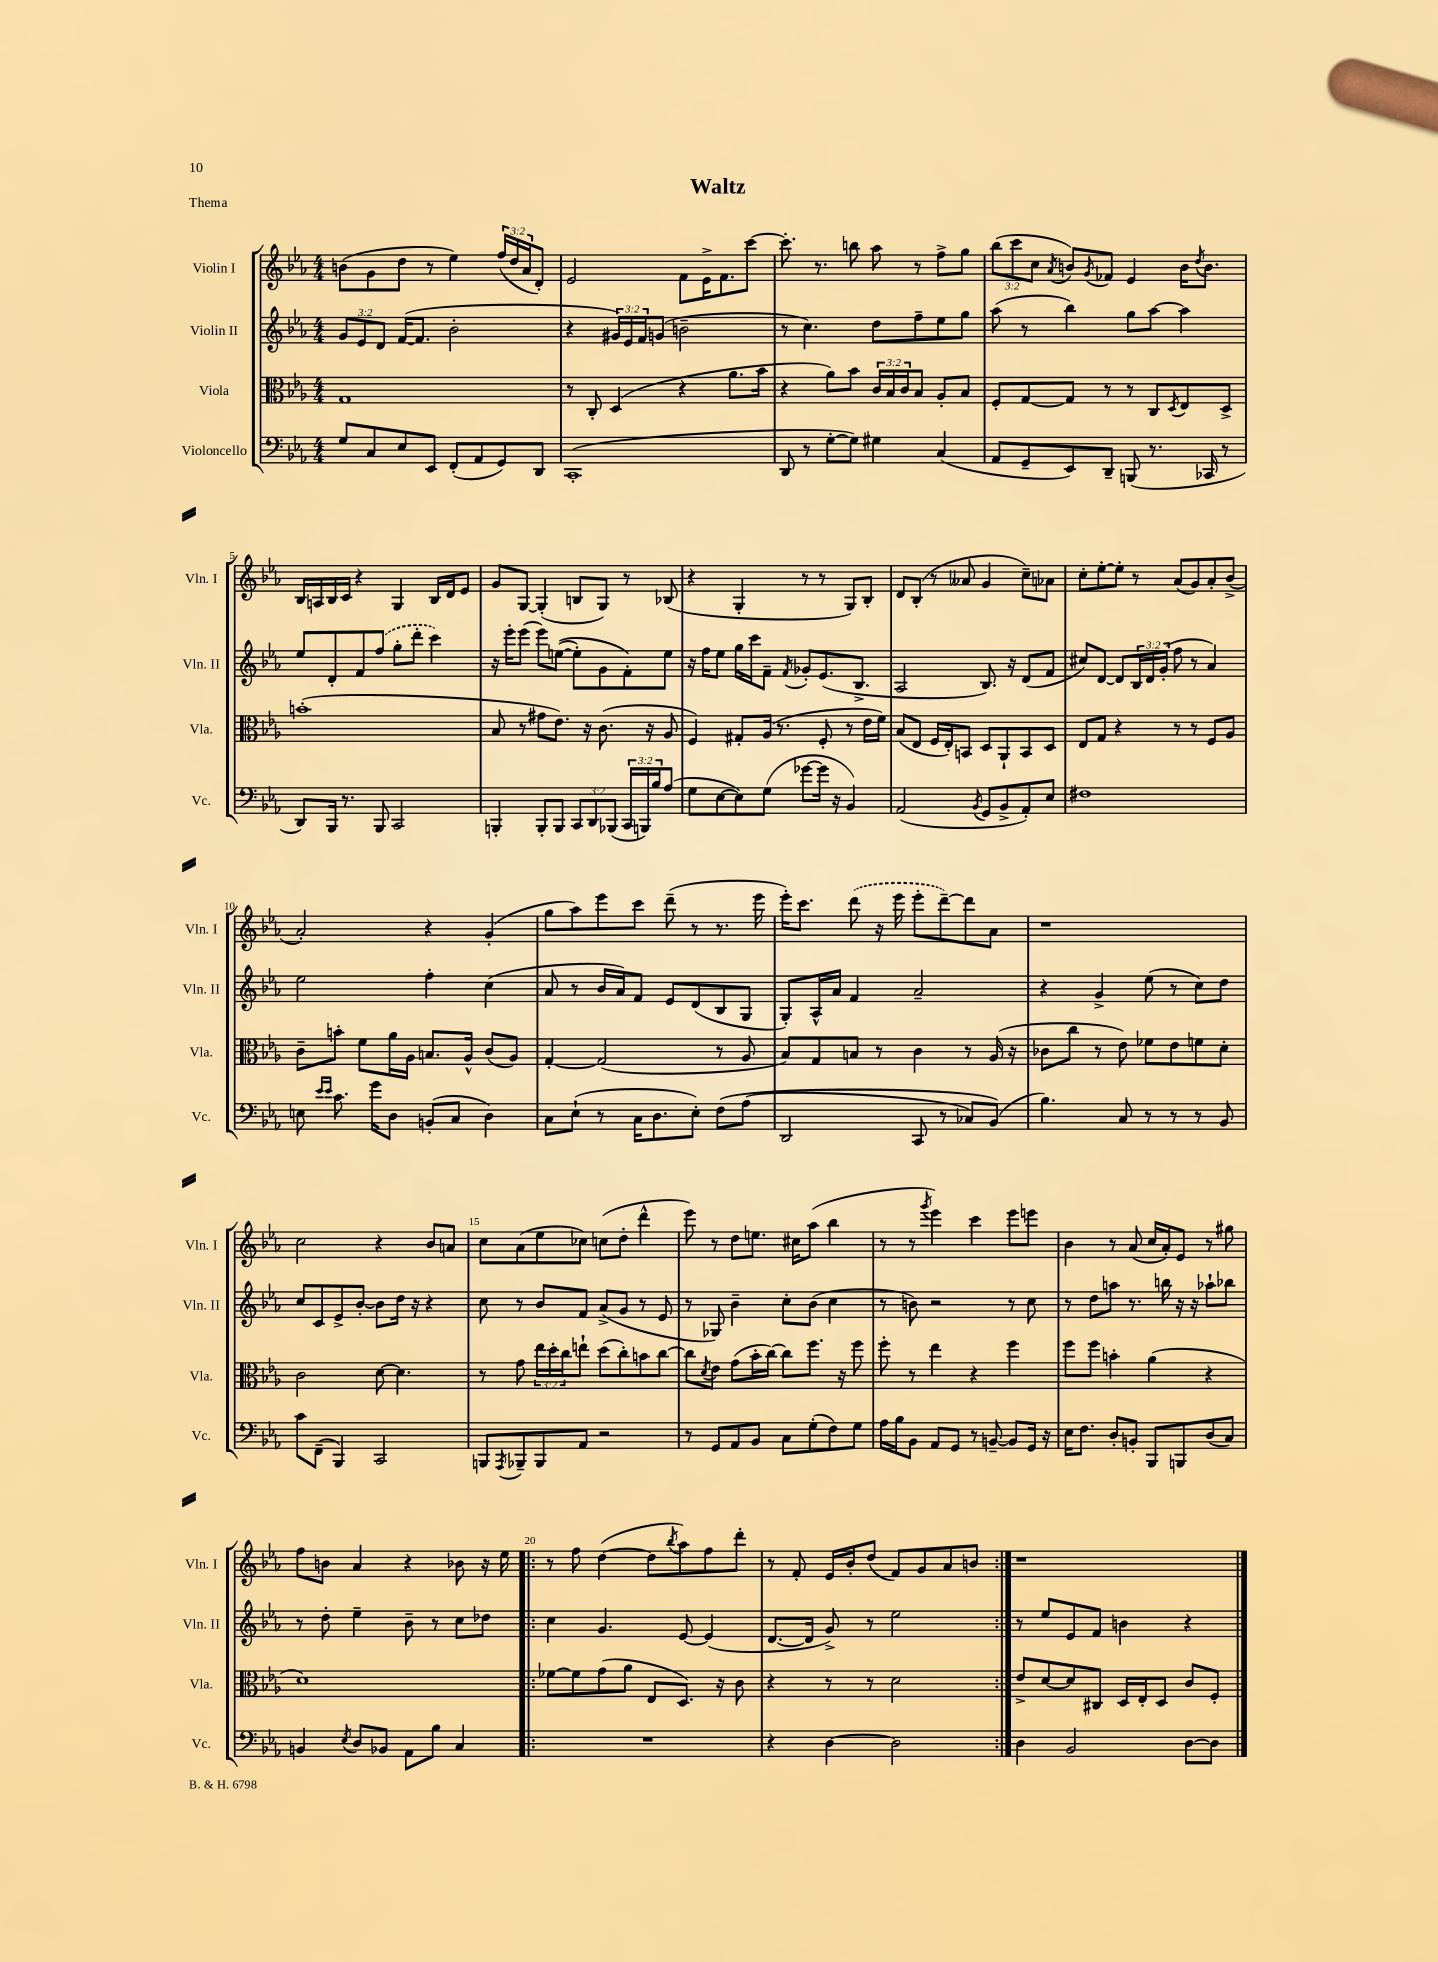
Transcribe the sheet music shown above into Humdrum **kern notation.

**kern	**kern	**kern	**kern
*staff4	*staff3	*staff2	*staff1
*clefF4	*clefC3	*clefG2	*clefG2
*k[b-e-a-]	*k[b-e-a-]	*k[b-e-a-]	*k[b-e-a-]
*M4/4	*M4/4	*M4/4	*M4/4
8G	1G	12g	(8b
.	.	12e-	.
8C	.	.	8g
.	.	12d	.
8E-	.	([16f	8dd
.	.	8.f]	.
8EE-	.	.	8r
(8FF'	.	2b-'	4ee-)
8AA-	.	.	.
8GG)	.	.	(24ff
.	.	.	24dd
.	.	.	24a-
8DD	.	.	8d')
=	=	=	=
(1CC'	8r	4r	2e-
.	8C'	.	.
.	(4D	24g#)	.
.	.	24e-	.
.	.	24f	.
.	.	(8g	.
.	4r	2b~	8f
.	.	.	16e-^
.	.	.	8.f
.	8.a-	.	.
.	.	.	[8ccc
.	16b-	.	.
=	=	=	=
8DD	4r	8r	8.ccc']
8r	.	4.cc)	.
.	.	.	8.r
[8G'	8a-)	.	.
8G])	8b-	.	8bb
4G#	24c	8dd	8aa-
.	24B-	.	.
.	24c	.	.
.	8B-	8ff~	8r
(4C	8A-'	8ee-	8ff^
.	8B-	8gg	8gg
=	=	=	=
8AA-	8F'	(8aa-	(12bb-
.	.	.	12ccc
8GG~	[8G	8r	.
.	.	.	12cc
.	.	.	8qa-
8EE-)	8G]	4bb-)	8b)
.	.	.	8qg
8DD~	8r	.	8f-
(8BBB	8r	8gg	4e-
8.r	8C	[8aa-	.
.	8qD	.	.
.	8E-	4aa-]	16b
.	.	.	8qdd
16CC-	.	.	8.b
8r	8D^	.	.
=	=	=	=
8DD)	(1b'	8ee-	16B-
.	.	.	16A
16BBB-	.	8d'	16B-
8.r	.	.	16c
.	.	8f	4r
8BBB-	.	(8ff	.
2CC	.	8gg'	4G
.	.	8ddd'	.
.	.	4ccc)	16B-
.	.	.	16d
.	.	.	8e-
=	=	=	=
4BBB'	8B-	16r	8g
.	.	16eee-'	.
.	8r	(8eee-	[8G
8BBB'	8g#	8eee-)	(4G']
8BBB	8.e-)	&(([8ee	.
12CC	.	8ee'])	8B
.	16r	.	.
12DD	.	.	.
.	(8.c	8g	8G)
(12BBB-	.	.	.
24CC	.	8f'&)	8r
24BBB)	.	.	.
.	16r	.	.
24B-	.	.	.
(8A-	8A-	8ee	(8B-
=	=	=	=
8G	4F)	16r	4r
.	.	16ff	.
[8E-	.	8ee-	.
8E-])	8G#'	16gg	4G'
.	.	16ccc	.
(8G	(16A-	8f~	.
.	8.r	.	.
.	.	8qf	.
[8g-	.	8g-'	8r
16g-]	8F'	(8.e-	8r
16r	.	.	.
4BB-)	8r	.	8G)
.	.	8.B-^	.
.	16e-	.	8B-'
.	16f)	.	.
=	=	=	=
(2AA-	(8B-	2A-	8d
.	8E-	.	(8B-'
.	16F	.	8r
.	16E-')	.	.
.	8BB	.	8a--
8qBB-	.	.	.
8GG	8D	8.B-)	4g
8BB-^	8AA-`	.	.
.	.	16r	.
8AA-')	8BB	(8d	8cc~)
8E-	8D	8f	8a-
=	=	=	=
1F#	8E-	8cc#)	8cc'
.	8G	[8d	[8ee-'
.	4r	8d]	8ee-']
.	.	24B-	8r
.	.	24d	.
.	.	(24g'	.
.	8r	8ff	(8a-
.	8r	8r	8g)
.	8F	4a-)	8a-'
.	8A-	.	(8b-^
=	=	=	=
8E	8c~	2ee-	2a-')
16qqe-	.	.	.
16qqe-	.	.	.
8.c	8b'	.	.
.	8f	.	.
16g	.	.	.
8D	16a-	.	.
.	16A-	.	.
(8BB'	8.B	4ff'	4r
8C	.	.	.
.	16A-^^	.	.
4D)	(8c	(4cc	(4g'
.	8A-)	.	.
=	=	=	=
8C	[4G'	8a-	8gg
(8E-`	.	8r	8aa-)
8r	(2G]	16b-	8eee-
.	.	16a-)	.
16C	.	8f	8ccc
8.D	.	.	.
.	.	8e-	(8ddd~
8E-')	.	(8d	8r
&(8F	8r	8B-	8.r
(8A-	8A-	8G	.
.	.	.	16eee-
=	=	=	=
2DD	8B-)	8G')	16eee-')
.	.	.	8.ccc
.	8G	16A-^^	.
.	.	16a-	.
.	8B	4f	(8ddd
.	8r	.	16r
.	.	.	16eee-
8CC	4c	2a-~	8eee-'
8r	.	.	[8ddd~)
8C-)	8r	.	8ddd]
(8BB-&)	(16A-	.	8a-
.	16r	.	.
=	=	=	=
4.B-)	8c-	4r	1r
.	8cc	.	.
.	8r	4g^	.
8C	8e-)	.	.
8r	8f-	(8ee-	.
8r	8e-	8r	.
8r	8f	8cc)	.
8BB-	8d'	8dd	.
=	=	=	=
8c	2c	8cc	2cc
(8FF~	.	8c	.
4BBB-)	.	8e-^	.
.	.	[8b-'	.
2CC	[8d	8b-]	4r
.	4.d]	16dd	.
.	.	16r	.
.	.	4r	8b-
.	.	.	8a
=	=	=	=
8BBB	8r	8cc	8cc
8qAAA-	.	.	.
8BBB-~	8g	8r	(8a-
8BBB-	24ee-	8b-	8ee-
.	24dd'	.	.
.	24cc	.	.
8AA-	8ee`	8f	8cc-)
2r	(8dd	(8a-^	(8cc
.	8cc')	8g	8dd'
.	8b	8r	4ddd^^
.	[8cc	8e-	.
=	=	=	=
8r	8cc]	8r	8eee-)
.	8qd	.	.
8GG	8e-	8G-)	8r
8AA-	(8g	4b-~	8dd
8BB-	16b-'	.	8.ee
.	[16cc)	.	.
8C	8cc]	8cc'	.
.	.	.	16cc#
(8G'	8.ff	(8b-	(8aa-
8F)	.	4cc	4bb-
.	16r	.	.
8G	8ff	.	.
=	=	=	=
16A-	8ff'	8r	8r
16B-	.	.	.
8BB-	8r	8b)	8r
.	.	.	8qggg
8AA-	4ee-	2r	4eee-)
8GG	.	.	.
8r	4r	.	4ccc
[8BB~	.	.	.
8BB]	4ff	8r	8eee-
16GG	.	8cc	8eee
16r	.	.	.
=	=	=	=
16E-	8ff	8r	4b-
8.F	.	.	.
.	8ff	8dd	.
8D'	4b'	8aa	8r
8BB'	.	8.r	(8a-
8BBB-	(4a-	.	16cc
.	.	16bb	16a-')
8BBB	.	16r	8e-
.	.	16r	.
(8D	4r	8aa-`	8r
8C)	.	8bb-	8gg#
=	=	=	=
4BB	1d)	8r	8ff
.	.	8dd'	8b
8qE-	.	.	.
8D	.	4ee-~	4a-
8BB-	.	.	.
8AA-	.	8b-~	4r
8B-	.	8r	.
4C	.	8cc	8b-
.	.	8dd-	16r
.	.	.	16ee-
=!|:	=!|:	=!|:	=!|:
1r	[8f-	4cc	8r
.	8f-]	.	8ff
.	(8g	4.g	([4dd
.	8a-	.	.
.	8E-	.	8dd]
.	.	.	8qbb-
.	8.D)	[8e-	8aa-)
.	.	(4e-]	8ff
.	16r	.	.
.	8c	.	8ddd'
=	=	=	=
4r	4r	[8.d	8r
.	.	.	8f'
.	.	16d]	.
[4D	8r	8g^)	16e-
.	.	.	16b-'
.	8r	8r	(8dd
2D]	2d	2ee-	8f)
.	.	.	8g
.	.	.	8a-
.	.	.	8b
=:|!	=:|!	=:|!	=:|!
4D	8e-^	8r	1r
.	[8d	8ee-	.
2BB-	8d]	8e-	.
.	8C#	8f	.
.	16D	4b	.
.	16E-'	.	.
.	8D	.	.
[8D	8c	4r	.
8D]	8F'	.	.
==	==	==	==
*-	*-	*-	*-
